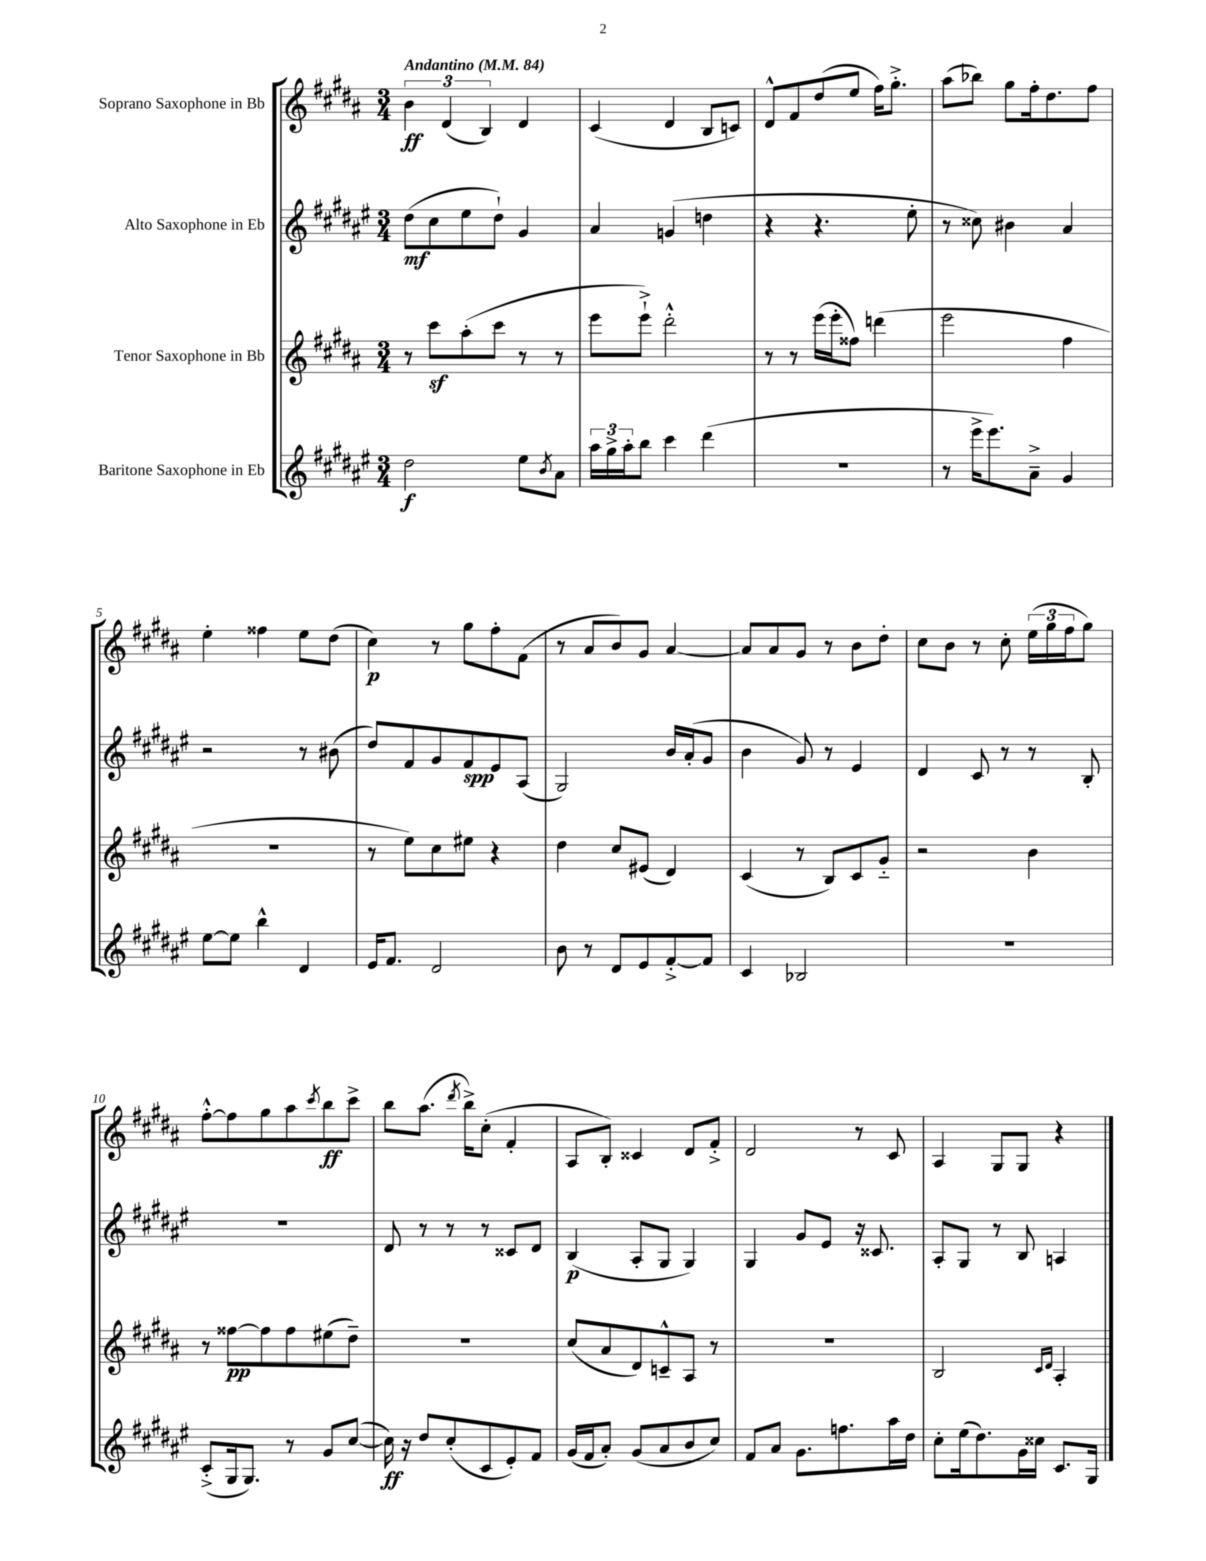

**kern	**dynam	**kern	**dynam	**kern	**dynam	**kern	**dynam
*part4	*part4	*part3	*part3	*part2	*part2	*part1	*part1
*staff4	*staff4	*staff3	*staff3	*staff2	*staff2	*staff1	*staff1
*I"Baritone Saxophone in Eb	*	*I"Tenor Saxophone in Bb	*	*I"Alto Saxophone in Eb	*	*I"Soprano Saxophone in Bb	*
*clefG2	*	*clefG2	*	*clefG2	*	*clefG2	*
*k[f#c#g#d#a#e#]	*	*k[f#c#g#d#a#]	*	*k[f#c#g#d#a#e#]	*	*k[f#c#g#d#a#]	*
*M3/4	*	*M3/4	*	*M3/4	*	*M3/4	*
*MM84	*	*MM84	*	*MM84	*	*MM84	*
=1	=1	=1	=1	=1	=1	=1	=1
!	!	!	!	!	!	!LO:TX:a:B:t=Andantino	!
2dd#\	f	8r	.	(8dd#\L	mf	6b\	ff
.	.	8ccc#z\L	.	8cc#\	.	.	.
.	.	.	.	.	.	(6d#/	.
.	.	(8aa#'\	.	8ee#\	.	.	.
.	.	.	.	.	.	6B/)	.
.	.	8ccc#\J	.	8dd#`\J)	.	.	.
8ee#\L	.	8r	.	4g#/	.	4d#/	.
8qb/	.	.	.	.	.	.	.
8a#\J	.	8r	.	.	.	.	.
=2	=2	=2	=2	=2	=2	=2	=2
24aa#\LL	.	8eee\L	.	4a#/	.	(4c#/	.
24gg#^\	.	.	.	.	.	.	.
24aa#'\J	.	.	.	.	.	.	.
8bb\J	.	8eee`^\J)	.	.	.	.	.
4ccc#\	.	2ddd#'^^\	.	(4gn/	.	4d#/	.
(4ddd#\	.	.	.	4ddn\	.	8B/L	.
.	.	.	.	.	.	8cn/J)	.
=3	=3	=3	=3	=3	=3	=3	=3
2.r	.	8r	.	4r	.	8d#^^/L	.
.	.	8r	.	.	.	8f#/	.
.	.	(16eee\LL	.	4.r	.	(8dd#/	.
.	.	16eee'\J	.	.	.	.	.
.	.	8ff##X\J)	.	.	.	8ee/J	.
.	.	(4dddn\	.	.	.	16ff#\KL)	.
.	.	.	.	.	.	8.gg#'^\J	.
.	.	.	.	8ee#'\	.	.	.
=4	=4	=4	=4	=4	=4	=4	=4
8r	.	2eee\	.	8r	.	(8aa#\L	.
16eee#^\KL	.	.	.	8cc##X\)	.	8bb-X\J)	.
8.eee#\)	.	.	.	.	.	.	.
.	.	.	.	4b#X\	.	8gg#\L	.
8a#~^\J	.	.	.	.	.	16ff#'\k	.
.	.	.	.	.	.	8.dd#\	.
4g#/	.	4ff#\	.	4a#/	.	.	.
.	.	.	.	.	.	8ff#\J	.
!!LO:LB:g=z
=5	=5	=5	=5	=5	=5	=5	=5
[8ee#\L	.	2.r	.	2r	.	4ee'\	.
8ee#\J]	.	.	.	.	.	.	.
4bb^^\	.	.	.	.	.	4ff##X\	.
4d#/	.	.	.	8r	.	8ee\L	.
.	.	.	.	(8b#X\	.	(8dd#\J	.
=6	=6	=6	=6	=6	=6	=6	=6
16e#/KL	.	8r	.	8dd#/L)	.	4cc#\)	p
8.f#/J	.	.	.	.	.	.	.
.	.	8ee\L)	.	8f#/	.	.	.
2d#/	.	8cc#\	.	8g#/	.	8r	.
.	.	8ee#X\J	.	8f#/	spp	8gg#\L	.
.	.	4r	.	8e#/	.	8ff#'\	.
.	.	.	.	(8A#/J	.	(8f#\J	.
=7	=7	=7	=7	=7	=7	=7	=7
8b\	.	4dd#\	.	2G#/)	.	8r	.
8r	.	.	.	.	.	8a#/L	.
8d#/L	.	8cc#/L	.	.	.	8b/)	.
8e#/	.	(8e#X/J	.	.	.	8g#/J	.
[8f#'^/	.	4d#/)	.	16b/LL	.	[4a#/	.
.	.	.	.	(16a#'/J	.	.	.
8f#/J]	.	.	.	8g#/J	.	.	.
=8	=8	=8	=8	=8	=8	=8	=8
4c#/	.	(4c#/	.	4b\	.	8a#/L]	.
.	.	.	.	.	.	8a#/	.
2B-X/	.	8r	.	8g#/)	.	8g#/J	.
.	.	8B/L)	.	8r	.	8r	.
.	.	8c#/	.	4e#/	.	8b\L	.
.	.	8g#/J	.	.	.	8dd#'\J	.
=9	=9	=9	=9	=9	=9	=9	=9
2.r	.	2r	.	4d#/	.	8cc#\L	.
.	.	.	.	.	.	8b\J	.
.	.	.	.	8c#/	.	8r	.
.	.	.	.	8r	.	8cc#'\	.
.	.	4b\	.	8r	.	(24ee\LL	.
.	.	.	.	.	.	24gg#\	.
.	.	.	.	.	.	24ff#\J	.
.	.	.	.	8B'/	.	8gg#\J)	.
!!LO:LB:g=z
=10	=10	=10	=10	=10	=10	=10	=10
(8c#'^/L	.	8r	.	2.r	.	[8ff#'^^\L	.
16G#/k	.	[8ff##X\L	pp	.	.	8ff#\]	.
8.G#/J)	.	.	.	.	.	.	.
.	.	8ff##\]	.	.	.	8gg#\	.
8r	.	8ff##\	.	.	.	8aa#\	.
.	.	.	.	.	.	8qccc#/	.
8g#/L	.	(8ee#X\	.	.	.	8bb\	ff
([8cc#/J	.	8dd#~\J)	.	.	.	8ccc#^\J	.
=11	=11	=11	=11	=11	=11	=11	=11
16cc#\])	ff	2.r	.	8d#/	.	8bb\L	.
16r	.	.	.	.	.	.	.
8dd#/L	.	.	.	8r	.	(8.aa#\J	.
(8cc#'/	.	.	.	8r	.	.	.
.	.	.	.	.	.	8qddd#/	.
.	.	.	.	.	.	16bb^\KL)	.
8c#/	.	.	.	8r	.	(8cc#'\J	.
8e#'/)	.	.	.	8c##X/L	.	4f#'/	.
8f#/J	.	.	.	8d#/J	.	.	.
=12	=12	=12	=12	=12	=12	=12	=12
(16g#/LL	.	(8cc#/L	.	(4B/	p	8A#/L	.
16f#/J	.	.	.	.	.	.	.
8a#'/J)	.	8a#/	.	.	.	8B'/J)	.
(8g#/L	.	8d#/)	.	8A#'/L	.	4c##X/	.
8a#/	.	8cn~^^/	.	8G#/J	.	.	.
8b/	.	8A#/J	.	4G#/)	.	8d#/L	.
8cc#/J)	.	8r	.	.	.	8f#'^/J	.
=13	=13	=13	=13	=13	=13	=13	=13
8f#/L	.	2.r	.	4G#/	.	2d#/	.
8a#/J	.	.	.	.	.	.	.
8.g#\L	.	.	.	8g#/L	.	.	.
.	.	.	.	8e#/J	.	.	.
8.ffn\	.	.	.	.	.	.	.
.	.	.	.	16r	.	8r	.
.	.	.	.	8.c##X/	.	.	.
16aa#\L	.	.	.	.	.	8c#/	.
16dd#\JJ	.	.	.	.	.	.	.
=14	=14	=14	=14	=14	=14	=14	=14
8cc#'\L	.	2B/	.	8A#'/L	.	4A#/	.
(16ee#\k	.	.	.	8G#/J	.	.	.
8.dd#\)	.	.	.	.	.	.	.
.	.	.	.	8r	.	8G#/L	.
16g#\L	.	.	.	8B/	.	8G#/J	.
16cc##X\JJ	.	.	.	.	.	.	.
.	.	16qqc#/LL	.	.	.	.	.
.	.	16qqd#/JJ	.	.	.	.	.
8.c#/L	.	4A#'/	.	4An/	.	4r	.
16G#/Jk	.	.	.	.	.	.	.
==	==	==	==	==	==	==	==
*-	*-	*-	*-	*-	*-	*-	*-
